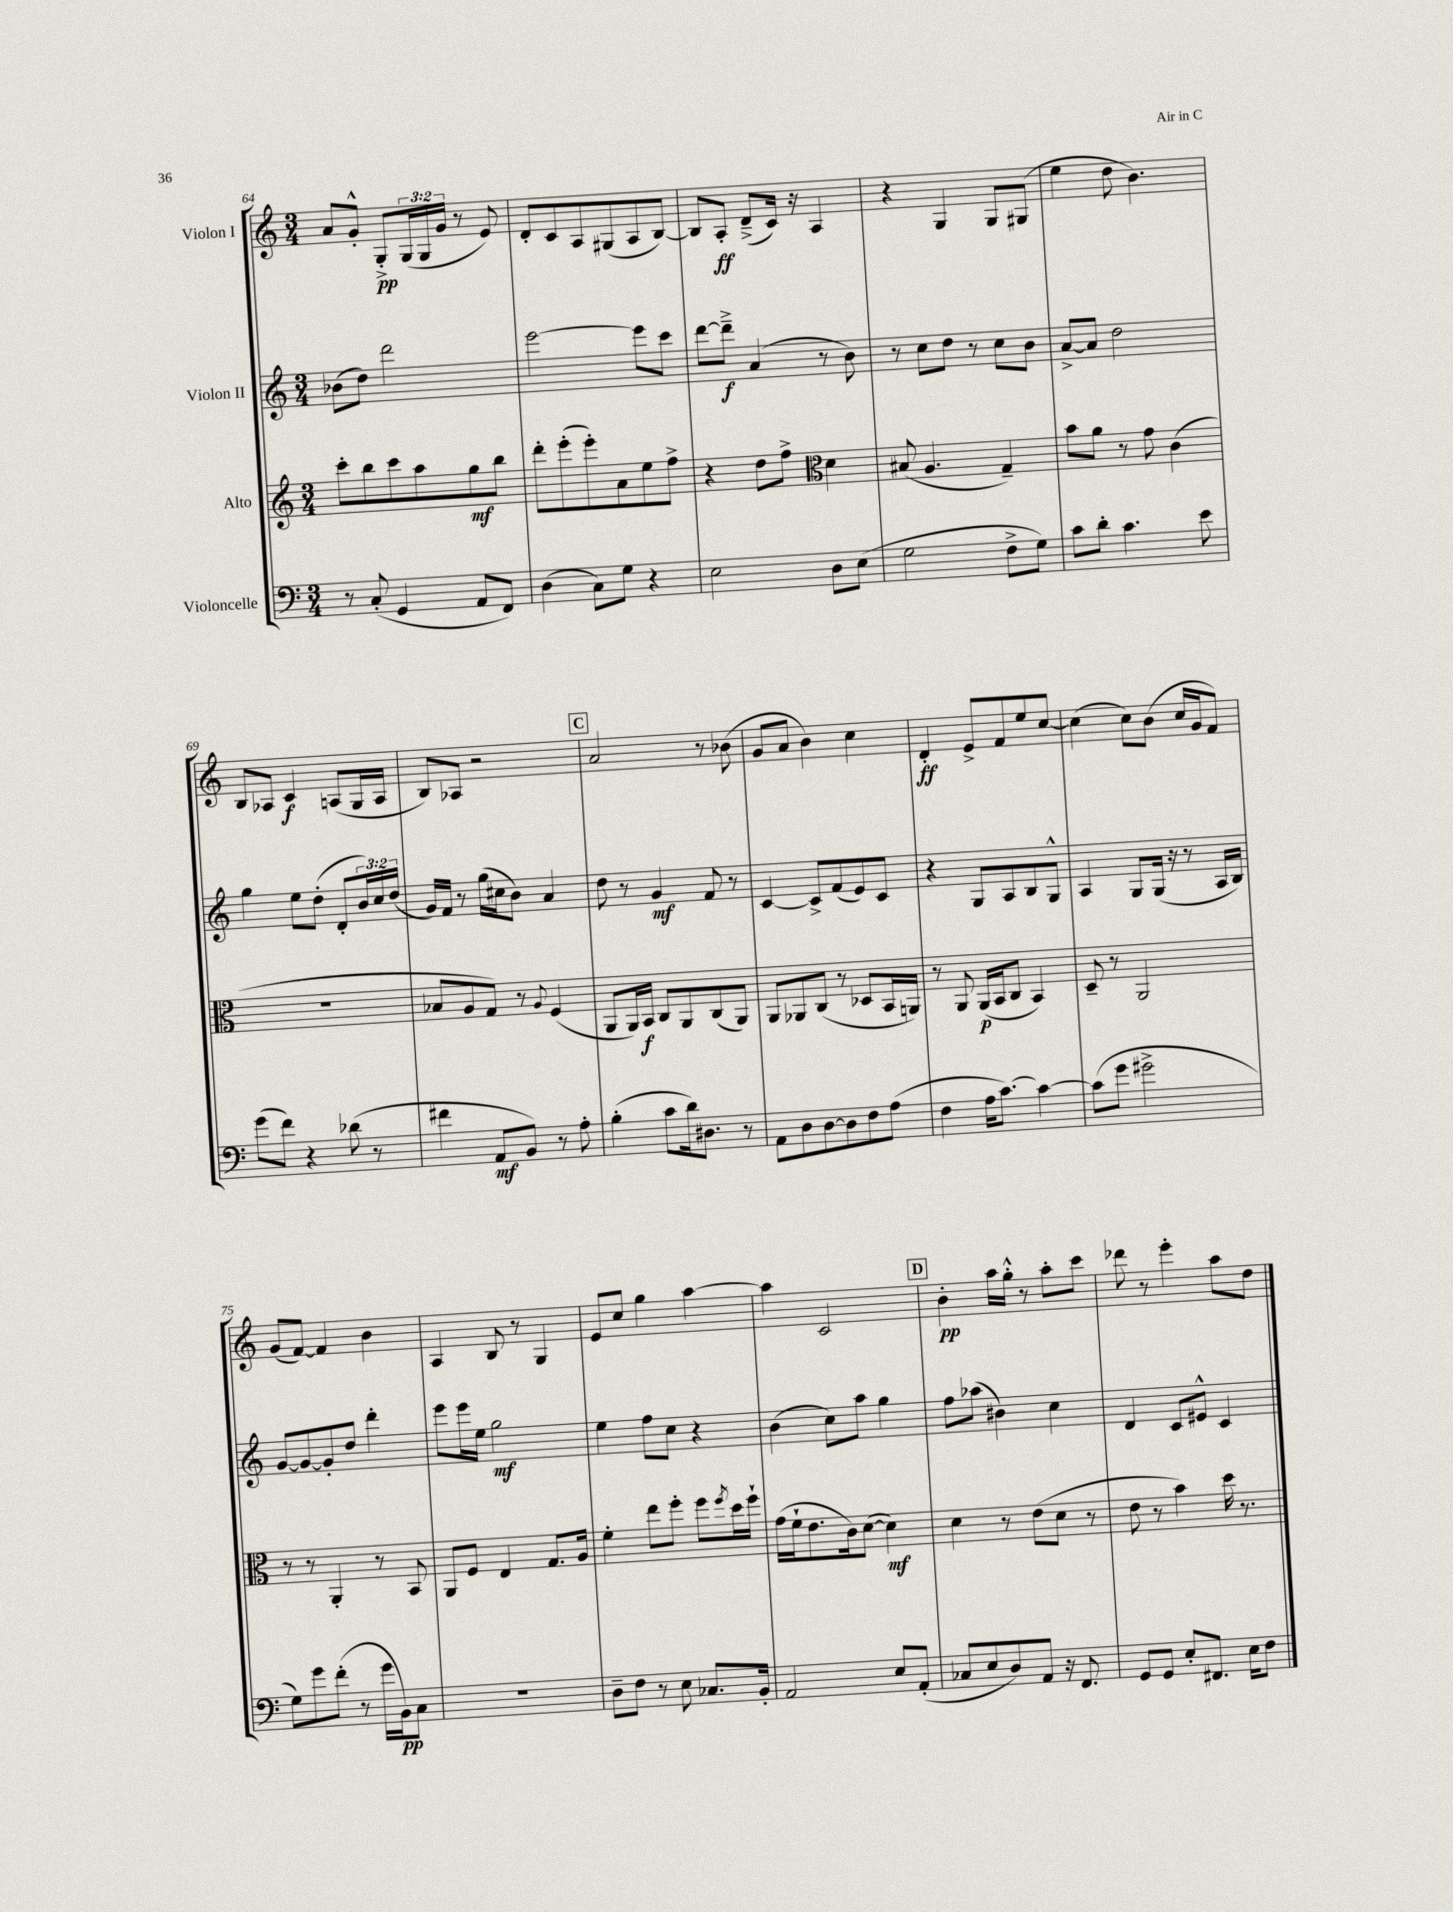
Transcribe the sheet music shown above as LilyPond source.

<<
\new StaffGroup <<
\new Staff = "s0" \with { instrumentName = "Violon I" } {
    \clef treble \key c \major \numericTimeSignature \time 3/4 \override Staff.TupletNumber.text = #tuplet-number::calc-fraction-text
    a'8 g'8-.-^ g8-.->\pp \tuplet 3/2 { g16( g16 g'16 } r8 e'8) |
    d'8-. c'8 a8 gis8( a8 b8~) |
    b8 a8-.\ff d'8--->( c'16) r16 a4 |
    r4 g4 g8 gis8( |
    e''4 d''8 b'4.) |
    b8 aes8 c'4\f a8( g16 a16 |
    b8) aes8 r2 |
    \mark \markup { \box "C" } a'2 r8 bes'8( |
    g'8 a'8 b'4) c''4 |
    d'4-.\ff e'8-> f'8 e''8 c''8~ |
    c''4( c''8) b'8( c''16 g'16 f'8) |
    g'8( f'8~) f'4 b'4 |
    a4 b8 r8 g4 |
    e'8 c''8 g''4 a''4~ |
    a''4 c'2 |
    \mark \markup { \box "D" } b'4-.\pp a''16 g''16-.-^ r8 a''8-. c'''8 |
    des'''8 r8 e'''4-. a''8 d''8 \bar "|." |
}
\new Staff = "s1" \with { instrumentName = "Violon II" } {
    \clef treble \key c \major \numericTimeSignature \time 3/4 \override Staff.TupletNumber.text = #tuplet-number::calc-fraction-text
    bes'8( d''8) d'''2 |
    e'''2~ e'''8 c'''8 |
    d'''8~ d'''8--->\f a'4( r8 b'8) |
    r8 c''8 d''8 r8 c''8 b'8 |
    a'8~-> a'8 d''2 |
    g''4 e''8 d''8-.( d'8-. \tuplet 3/2 { b'16) c''16 d''16( } |
    g'16) f'16 r8 g''16( cis''16 b'8) a'4 |
    \mark \markup { \box "C" } d''8 r8 g'4\mf f'8 r8 |
    c'4~ c'8-> f'8( e'8) c'8 |
    r4 g8 a8 b8 g8-^ |
    a4 g8 g16( r16 r8 a16 b16) |
    g'8~ g'8~ g'8-. d''8 d'''4-. |
    e'''8 e'''16 e''16 g''2\mf |
    e''4 f''8 c''8 r4 |
    b'4( c''8) a''8 g''4 |
    \mark \markup { \box "D" } f''8 aes''8( bis'4) c''4 |
    d'4 c'8 eis'8-^ c'4 \bar "|." |
}
\new Staff = "s2" \with { instrumentName = "Alto" } {
    \clef treble \key c \major \numericTimeSignature \time 3/4
    c'''8-. b''8 c'''8 a''8 g''8\mf b''8 |
    d'''8-. e'''8-.( e'''8-.) a'8 e''8 f''8-> |
    r4 d''8 f''8-> \clef alto d'4 |
    bis8( a4. g4--) |
    b'8 a'8 r8 g'8 c'4( |
    R2. |
    bes8 a8 g8) r8 \appoggiatura { a8 } f4( |
    \mark \markup { \box "C" } a,8 a,16) b,16\f c8 a,8 c8( a,8) |
    a,8 aes,8 c8( r8 des8 b,16 a,16) |
    r8 a,8 a,16\p( b,16 c8 b,4) |
    d8-- r8 a,2 |
    r8 r8 a,4-. r8 b,8 |
    a,8 f8 e4 g8. a16 |
    f'4-. e''8 f''8-. f''8 \acciaccatura { f''8 } d''16 f''16-! |
    g'16( f'16-! e'8. c'16) d'8~( d'4\mf) |
    \mark \markup { \box "D" } d'4 r8 e'8( d'8 r8 |
    e'8 r8 b'4) d''16 r8. \bar "|." |
}
\new Staff = "s3" \with { instrumentName = "Violoncelle" } {
    \clef bass \key c \major \numericTimeSignature \time 3/4
    r8 c8-.( g,4 a,8 f,8) |
    d4( c8) g8 r4 |
    e2 d8 e8( |
    g2 f8-> g8) |
    c'8 d'8-. c'4. e'8 |
    g'8( f'8) r4 des'8( r8 |
    fis'4 a,8\mf b,8) r8 a8-. |
    \mark \markup { \box "C" } b4-.( c'8 d'16) dis8. r8 |
    a,8 d8 d8~ d8 f8 a8( |
    f4 a16 c'8.~) c'4~ |
    c'8( g'8 gis'2-> |
    g8) g'8 f'8-.( r8 g'16 b,16\pp) c8 |
    R2. |
    d8-- f8 r8 e8 ces8. b,16-. |
    a,2 e8 a,8-.( |
    \mark \markup { \box "D" } ces8 e8 d8) a,8 r16 f,8. |
    g,8 g,8 e8-. fis,8. e16 f8 \bar "|." |
}
>>
>>
\layout { \context { \Score currentBarNumber = #64 } }
